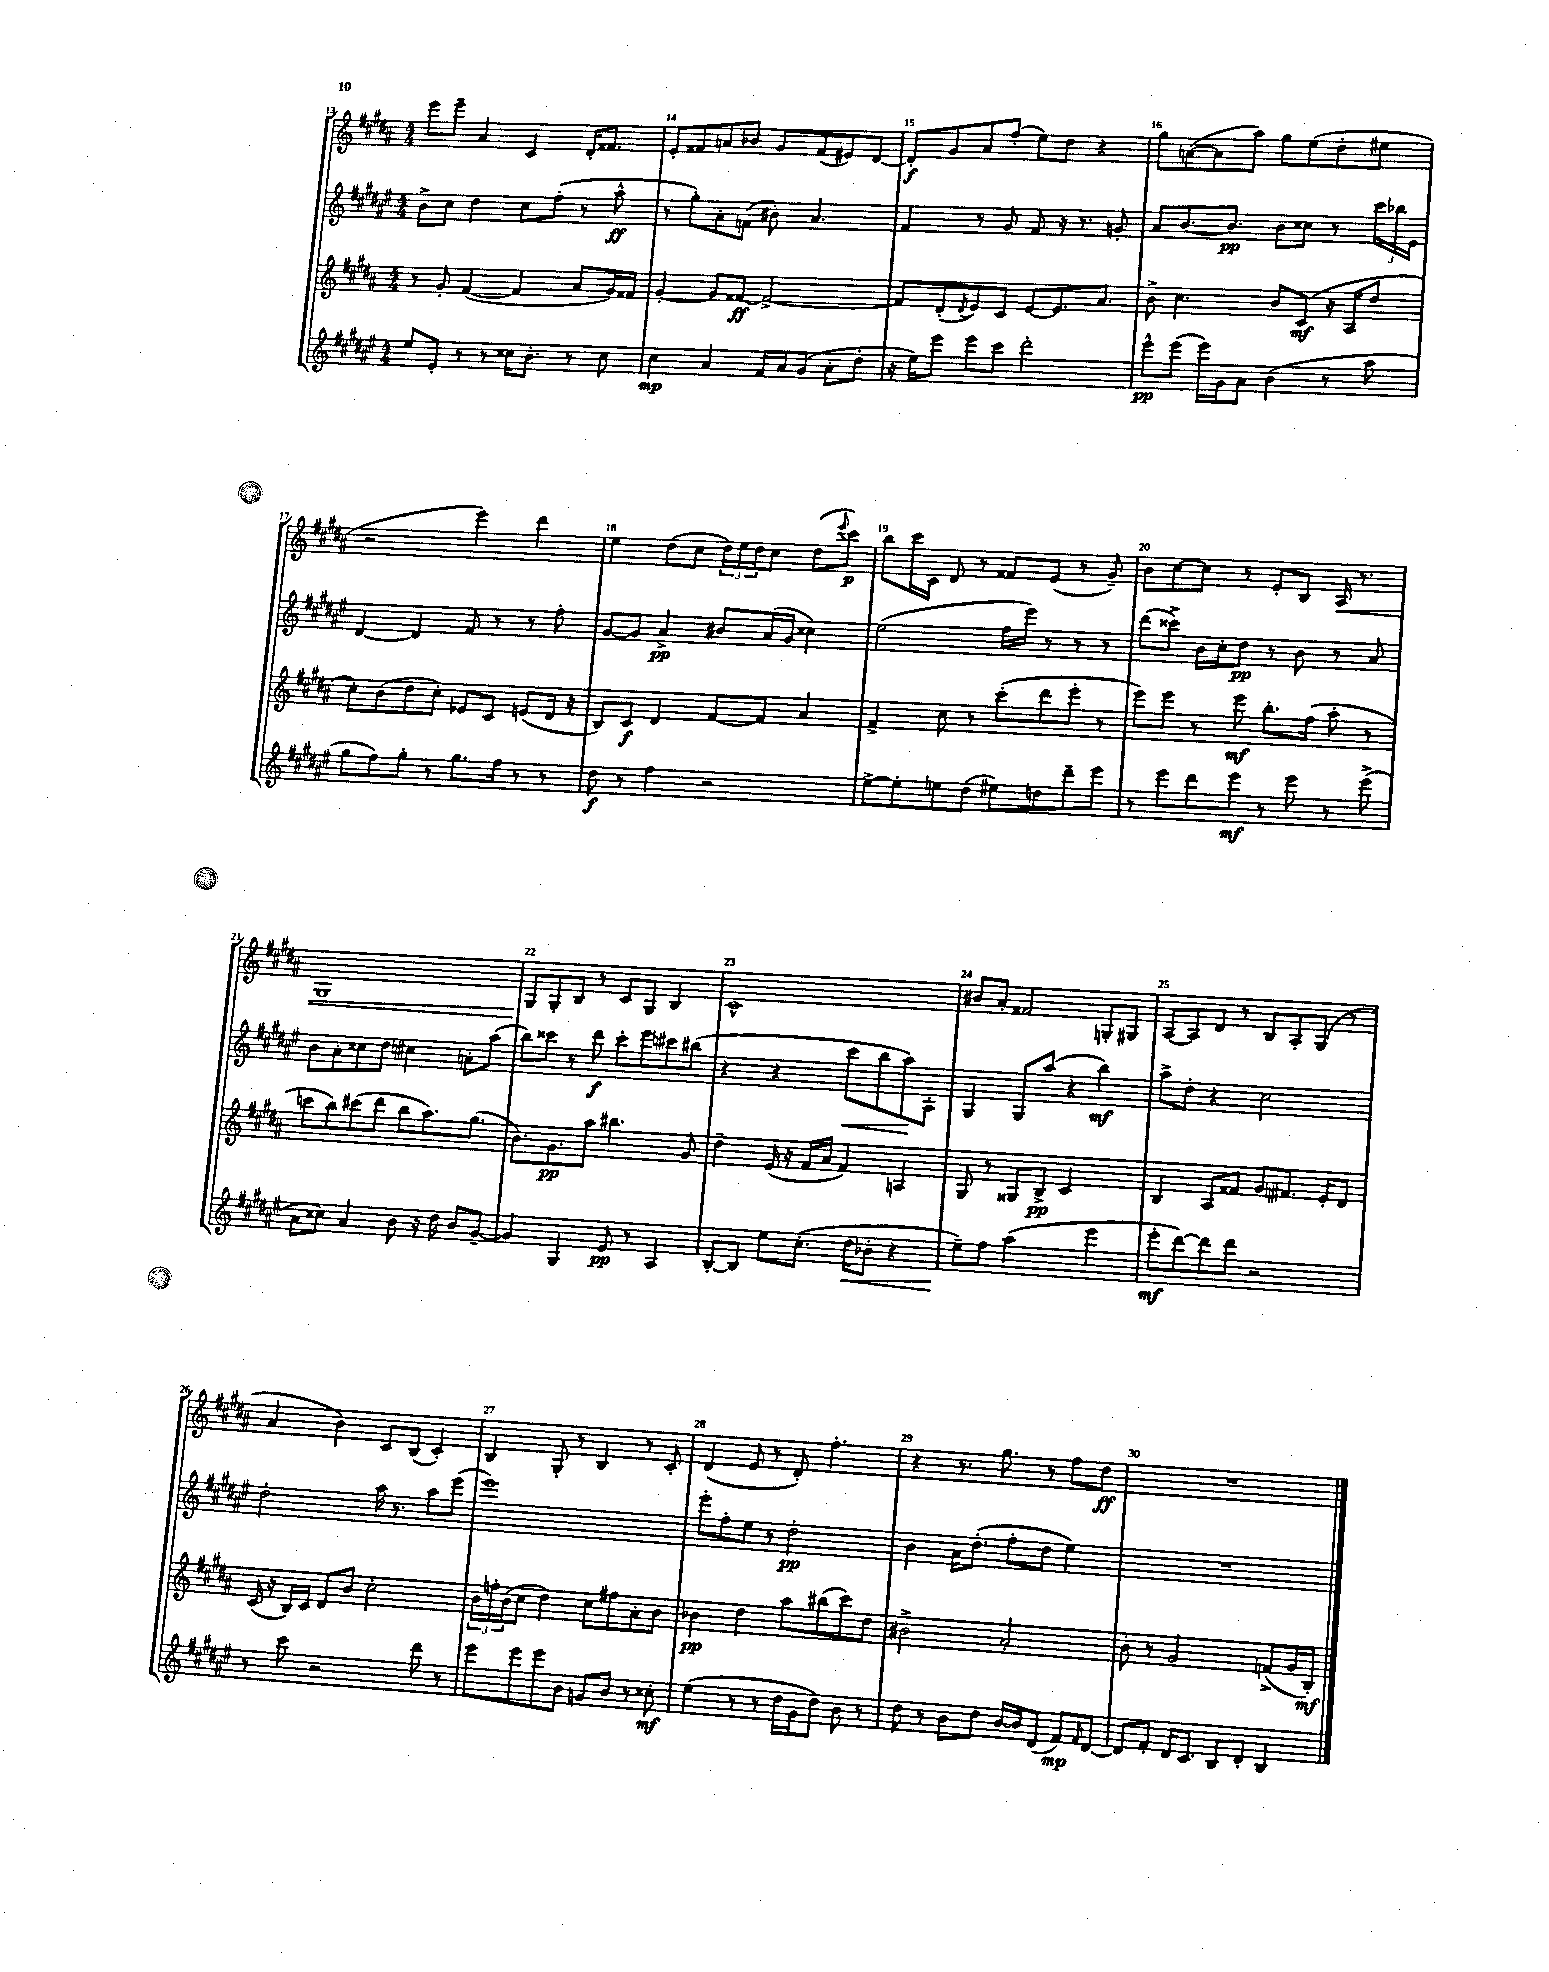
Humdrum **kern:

**kern	**kern	**kern	**kern
*staff4	*staff3	*staff2	*staff1
*clefG2	*clefG2	*clefG2	*clefG2
*k[f#c#g#d#a#e#]	*k[f#c#g#d#a#]	*k[f#c#g#d#a#e#]	*k[f#c#g#d#a#]
*M4/4	*M4/4	*M4/4	*M4/4
8ee#/L	8r	8b^\L	8eee\L
8e#'/J	8g#'/	8cc#\J	8eee~\J
8r	([4f#/	4dd#\	4a#/
8r	.	.	.
16cc##\LK	4f#/]	8cc#\L	4c#/
8.b'\J	.	.	.
.	.	(8ff#'\J	.
8r	8a#/L	8r	16d#'/LK
.	.	.	8.f##/J
8cc##\	16g#/L)	8aa#^^\	.
.	16f##/JJ	.	.
=	=	=	=
4cc#\	[4g#'/	8r	8e'/L
.	.	8gg#'\L)	8f##/
4a#/	8g#/]L	8a#'\	8a/
.	[8f##/J	(8f\J	8b-/J
16f#/LL	2f##^/_	8b#'\)	8g#/L
16a#/J	.	.	.
(8g#/J	.	4.a#/	(8f##/
8a#'\L	.	.	8e#/)
8dd#'\J	.	.	[8d#/J
=	=	=	=
16r	8f##/]L	4f#/	8d#'/]L
16ee#\LK)	.	.	.
8eee#\J	(8d#'/	.	8g#/
.	8qd#/	.	.
8eee#\L	8e/)	8r	8a#/
8ccc#\J	8c#/J	8g#/	(8ff#'/J
2ddd#'\	[8e/L	8f#/	8ee\L)
.	8.e/]	16r	8dd#\J
.	.	8.r	.
.	.	.	4r
.	8.a#/J	.	.
.	.	8g'/	.
=	=	=	=
8eee#^^\L	8b^\	8a#/L	8gg#\L
(8eee#\J	4.cc#\	[8.b/	([8a\
16eee#\LL)	.	.	8a\]
16g#\J	.	8.b/]J	.
8a#\J	.	.	8aa#\J)
(4b\	8b/L	8b\L	8gg#\L
.	(8c#/J	8cc##\J	(8ee\
8r	16r	8r	8dd#'\
.	16A#/LK	.	.
8aa#\	8dd#/J	24ccc#\LL	8ee#\J
.	.	24bb-\	.
.	.	24e#\JJ	.
=	=	=	=
8gg#\L	8cc#'\L)	[4d#/	2r
8ff#\)	(8b\	.	.
8gg#'\J	8dd#\	4d#/]	.
8r	8cc#'\J)	.	.
8.gg#\L	8e-/L	8f#/	4eee\)
.	8c#/J	8r	.
16ff#\Jk	.	.	.
8r	(8e/L	8r	4ddd#\
8r	16d#/Jk	8ff#'\	.
.	16r	.	.
=	=	=	=
8dd#\	8B/L)	[8g#/L	4ee\
8r	8c#/J	8g#/]J	.
4ff#\	4d#/	4a#^/	(8dd#\L
.	.	.	8cc#\J
2r	[8f#/L	8b#/L	24dd#\LL)
.	.	.	24ee\
.	.	.	24dd#\J
.	8f#/]J	(16a#/L	8cc#\J
.	.	16g#/JJ	.
.	4a#/	4cc##\)	(8dd#\L
.	.	.	8qqeee/
.	.	.	8ccc#\J)
=	=	=	=
[8ee#^\L	4f#^/	(2ee#\	8bb\L
8ee#'\]	.	.	16ccc#\L
.	.	.	16c#\JJ
8ee\	8cc#\	.	8d#/
(8dd#\J	8r	.	8r
8ee#\L)	(8ccc#'\L	16ff#\LL	8f##/L
.	.	16eee#\JJ)	.
8dd\	8ddd#\	8r	(8e/J
8ddd#~\	8eee'\J	8r	8r
8eee#\J	8r	8r	8g#~/)
=	=	=	=
8r	8eee\L)	(8ddd#\L	8b\L
8eee#\L	8eee\J	8ccc##^\J)	[8cc#\
8ddd#\	8r	16b\LL	8cc#\]J
.	.	16cc#'\J	.
8eee#\J	8eee\	8dd#\J	8r
8r	8.bb'\L	8r	8e'/L
8eee#\	.	8b\	8B/J
.	(16ff#\Jk	.	.
8r	8aa#'\	8r	16A#/
.	.	.	8.r
(8eee#^\	8r	8a#/	.
=	=	=	=
8a#\L	8ccc\L	8b\L	1G#
8cc##\J)	8bb\)	8a#'\	.
4a#/	(8ccc#\	8cc##\	.
.	8ddd#\J	8dd#\J	.
8b\	8bb\L	4cc#\	.
16r	8.aa#\)	.	.
16dd#\	.	.	.
8b/L	.	8a'\L	.
.	(8.gg#\J	.	.
[8g#~/J	.	(8aa#\J	.
=	=	=	=
4g#/]	8.b\L)	8bb\L)	8G#/L
.	.	8ccc##\J	8G#'/
.	8.g#\	.	.
4G#/	.	8r	8B/J
.	8aa#\J	8ddd#\	8r
8e#/	4.bb#\	8ccc##'\L	8c#/L
8r	.	8eee#\	8G#/J
4A#/	.	8ccc#\	4B/
.	8g#/	(8bb#\J	.
=	=	=	=
[8B'/L	4dd#~\	4r	1c#^^
8B/]J	.	.	.
8ee#\L	(16e/	4r	.
.	16r	.	.
(8.cc#'\J	16f#/LL	.	.
.	16a#/JJ	.	.
.	4f#/)	8ccc#\L	.
16dd#\LK	.	.	.
8b-'\J	.	8bb\	.
4r	4A/	8aa#\)	.
.	.	8A#'\J	.
=	=	=	=
8ee#~\L)	8G#/	4G#/	8b#/L
8ff#\J	8r	.	8a#'/J
(2aa#\	8G##/L	8G#/L	2f##/
.	8B^/J	(8aa#/J	.
.	2c#/	4r	.
4eee#\	.	4bb\)	8G'/L
.	.	.	8G#/J
=	=	=	=
8eee#'\L	4B/	8aa#^\L	[8A#/L
[8ddd#\)	.	8dd#'\J	8A#/]
8ddd#\]	8A#/L	4r	8d#/J
8ddd#\J	8f##/J	.	8r
2r	8g#/L	2cc#\	8B/L
.	8.f#/J	.	8A#'/
.	.	.	(8G#/J
.	16e'/LK	.	.
.	8d#/J	.	8r
=	=	=	=
8r	(16c#/	2dd#'\	4a#/
.	16r	.	.
8ccc#\	16B/LL)	.	.
.	16c#/JJ	.	.
2r	8d#/L	.	4b\)
.	8b/J	.	.
.	2cc#'\	16aa#\	8c#/L
.	.	8.r	.
.	.	.	(8B/J
8ddd#\	.	8aa#\L	4c#'/)
8r	.	(8eee#\J	.
=	=	=	=
8eee#\L	24b\LL	1eee#)	4B/
.	24ff'\	.	.
.	(24b\J	.	.
8eee#\	8cc#\J	.	.
8eee#\	4dd#\)	.	8G#'/
8b\J	.	.	8r
8g/L	8cc#\L	.	4B/
8b/J	8ff#\	.	.
8r	8a#'\	.	8r
8cc##'\	8b\J	.	8c#'/
=	=	=	=
(4ee#\	4b-\	8eee#'\L	(4d#/
.	.	8ff#'\	.
8r	4dd#\	8ee#\J	8e/
8r	.	8r	8r
16dd#\LL	8aa#\L	2dd#'\	8d#'/)
16g#\J	.	.	.
8dd#\J)	(8bb#\	.	4.ff#'\
8b\	8ccc#\)	.	.
8r	8dd#\J	.	.
=	=	=	=
8dd#\	2b#^\	4b\	4r
8r	.	.	.
8b\L	.	16a#\LK	8.r
.	.	(8.dd#'\J	.
8dd#\J	.	.	.
.	.	.	8.gg#\
[16b/LL	2a#'/	8ff#'\L	.
16b/]J	.	.	.
(8d#/J	.	8dd#\J	8r
8f#/L)	.	4ee#\)	8ff#\L
16qqf#/	.	.	.
[8d#/J	.	.	8dd#\J
=	=	=	=
8d#/]L	8b'\	1r	1r
8f#'/J	8r	.	.
16d#/LK	2g#/	.	.
8.c#/J	.	.	.
8B/L	.	.	.
8d#'/J	.	.	.
4B/	(8f^/L	.	.
.	16g#/L	.	.
.	16B'/JJ)	.	.
==	==	==	==
*-	*-	*-	*-
